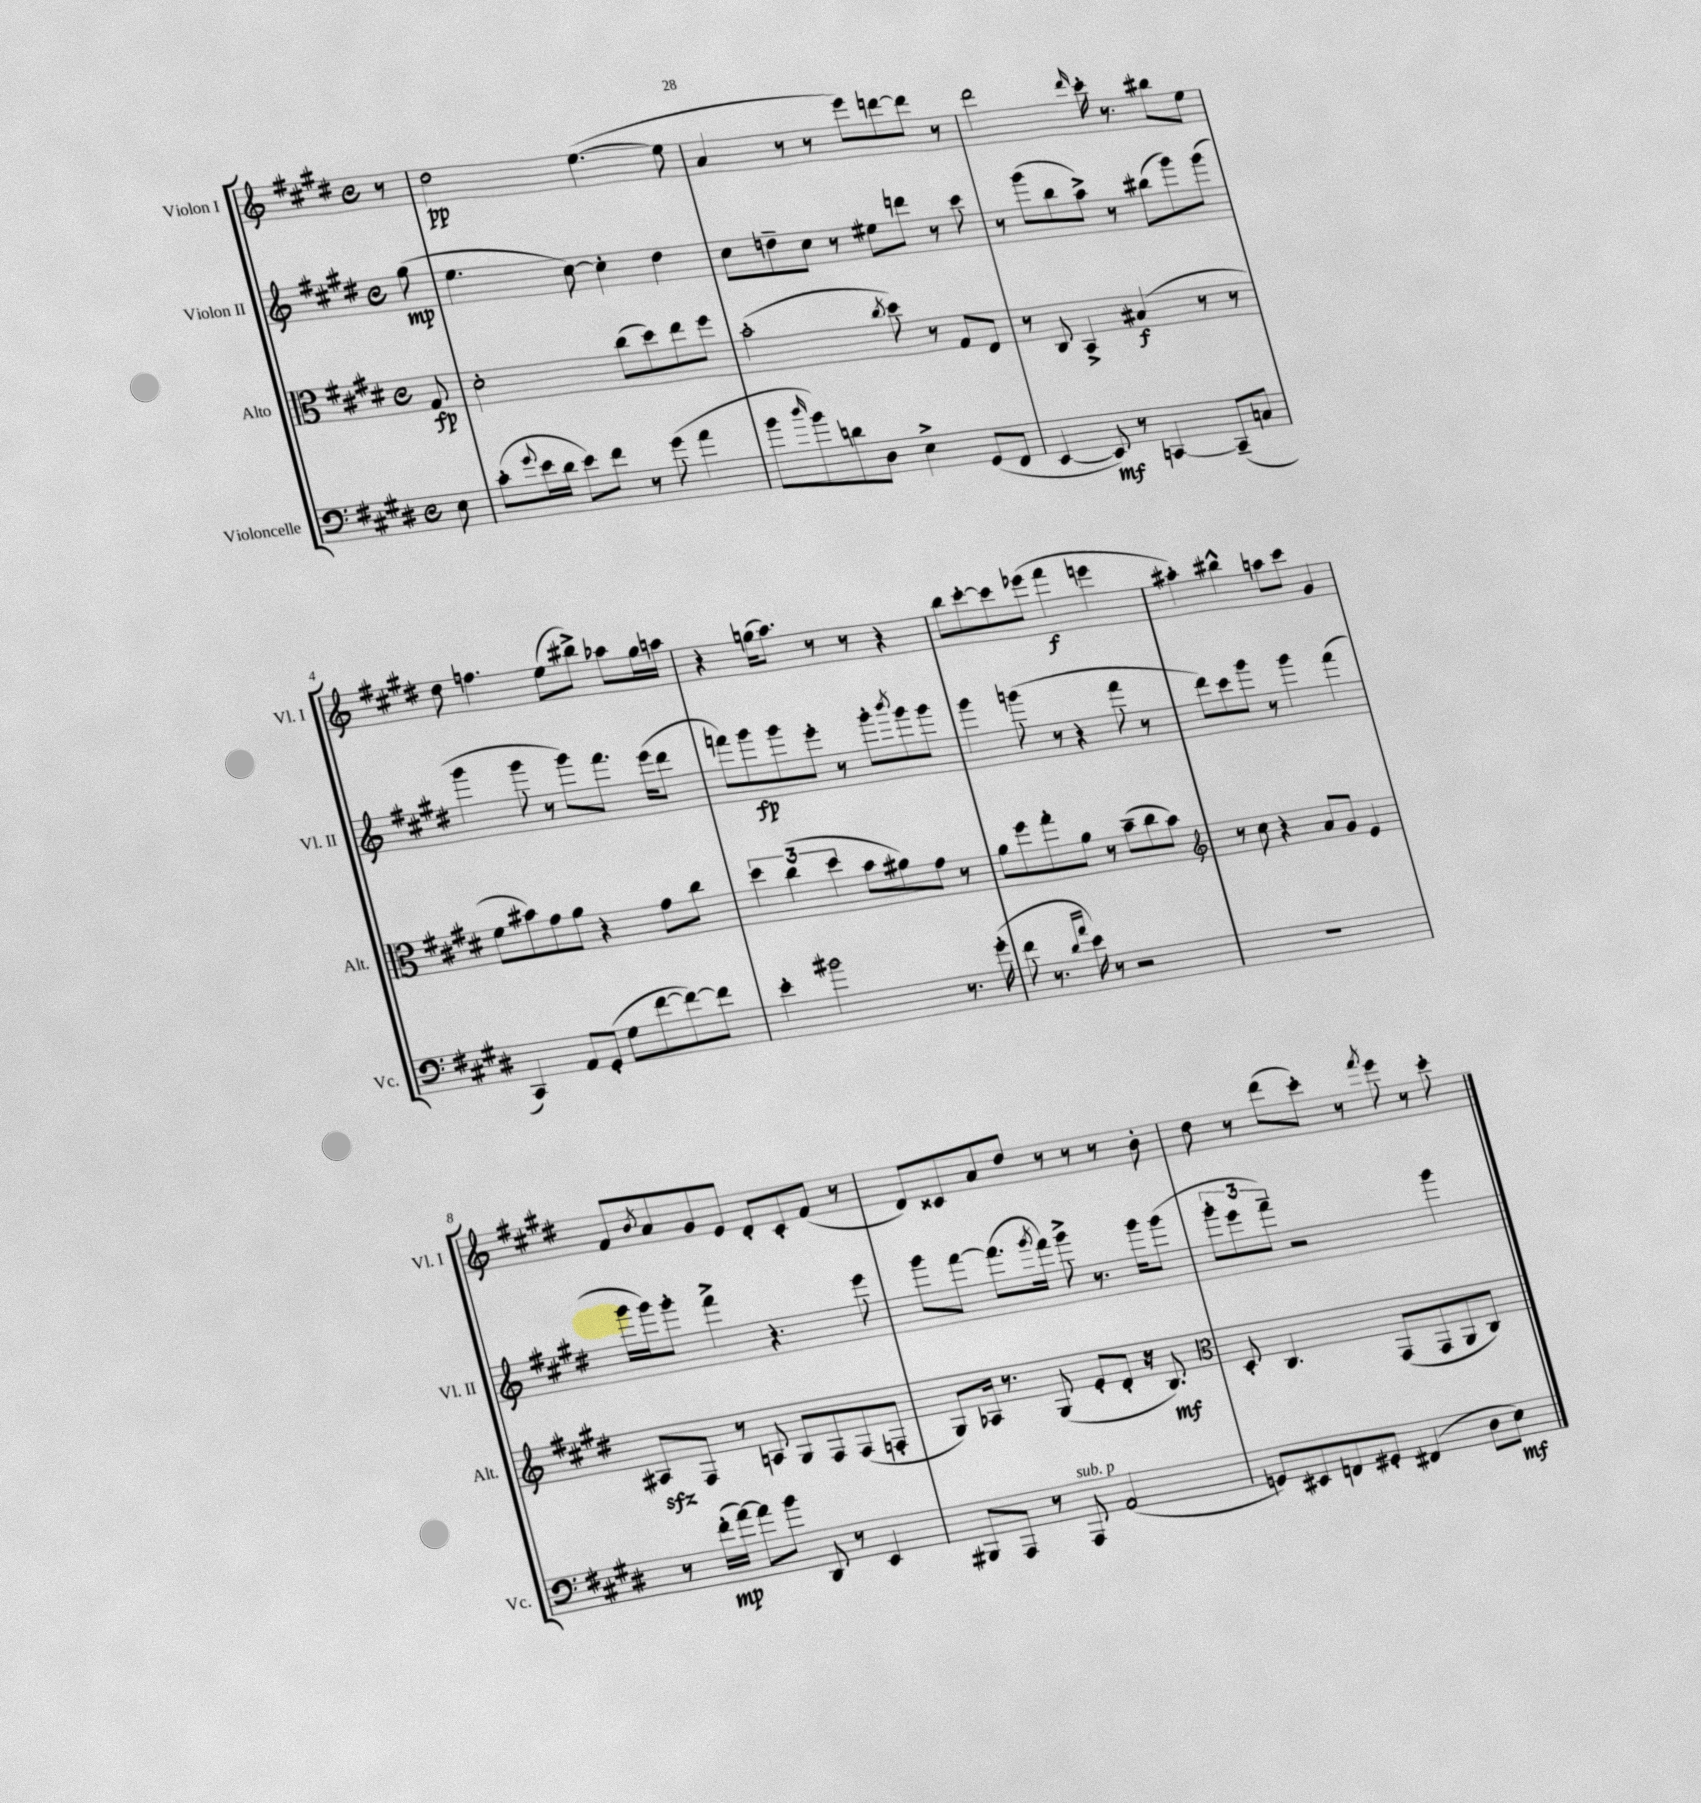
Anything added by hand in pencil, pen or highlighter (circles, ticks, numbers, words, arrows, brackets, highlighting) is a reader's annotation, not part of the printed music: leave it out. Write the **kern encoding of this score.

**kern	**kern	**kern	**kern
*staff4	*staff3	*staff2	*staff1
*clefF4	*clefC3	*clefG2	*clefG2
*k[f#c#g#d#]	*k[f#c#g#d#]	*k[f#c#g#d#]	*k[f#c#g#d#]
*M4/4	*M4/4	*M4/4	*M4/4
*met(c)	*met(c)	*met(c)	*met(c)
8E	8G#	(8gg#	8r
=	=	=	=
(8c#'	2d#'	4.ee	2dd#
8qqg#	.	.	.
16e	.	.	.
16d#	.	.	.
8e)	.	.	.
8f#	.	[8cc#)	.
8r	(8cc#	4cc#']	([4.ee
(8g#	8dd#)	.	.
4a	8ee	4dd#	.
.	8ff#	.	8ee]
=	=	=	=
8b	(2b'	8cc#	4a
16qqdd#	.	.	.
8b)	.	8dd~	.
8d	.	8cc#	8r
8D#	.	8r	8r
.	8qcc#	.	.
4E^	8dd#)	8ee#	8eee)
.	8r	8ddd	[8ddd
(8GG#	8G#	8r	8ddd]
8FF#	8E	8ccc#	8r
=	=	=	=
[4EE	8r	8r	2ddd#
.	8C#	(8ggg#	.
8EE])	4BB^	8bb	.
8r	.	8aa^)	.
.	.	.	16qqddd#
[4CC	(4B#	8r	16ccc#'
.	.	.	8.r
.	.	(8bb#	.
(8CC~]	8r	8ggg#)	8bb#
8C	8r	(8ggg#	8ee
=	=	=	=
4CC#)	8f#	4ggg#	8dd#
.	8b#)	.	4.ff
8AA	8g#	8ggg#	.
(8GG#'	8a	8r	.
8G#	4r	8ggg#)	(8ee
[8f#	.	8.fff#	8bb#^)
8f#_)	8g#	.	8aa-
.	.	(16eee	.
8f#]	8cc#	8ddd#	16gg#
.	.	.	16aa
=	=	=	=
4e'	6dd#	8fff)	4r
.	.	8ggg#	.
.	(6cc#	.	.
2b#	.	8ggg#	(16gg
.	.	.	8.aa)
.	6dd#	.	.
.	.	8eee'	.
.	8b	8r	8r
.	8a#)	8ggg#'	8r
.	.	8qbbb	.
8.r	8g#	8ggg#	4r
.	8r	8ggg#	.
(16g#'	.	.	.
=	=	=	=
8f#	8a	4ggg#	8bb
8.r	8ff#	.	[8ccc#'
.	8gg#'	(8ggg	8ccc#]
16qqd#	.	.	.
16qqa	.	.	.
16e)	.	.	.
8r	8a	8r	(8eee-
2r	8r	4r	4fff#
.	(8b~	.	.
.	8cc#	8fff#	4eee
.	8b)	8r	.
=	=	=	=
*	*clefG2	*	*
1r	8r	8ddd#)	4aa#')
.	8cc#	8ccc#	.
.	4r	8ggg#	4bb#^^
.	.	8r	.
.	8a	4ggg#	8aa
.	8g#	.	8ccc#
.	4e	(4fff#	4g#
=	=	=	=
8r	8A#	16ggg#	8f#
.	.	16ggg#)	.
.	.	.	8qb
(16f#'	8F#	8ggg#'	8a
[16a)	.	.	.
8a]	8r	4fff#^	8g#
8b	8A	.	8e
8DD#	8G#	4.r	8d#'
8r	8F#	.	8c#'
4EE	(8F#	.	(8f#
.	8F'	8eee	8r
=	=	=	=
8BBB#	8G#)	8ggg#	8d#)
8AAA	16A-	[8fff#	8c##
.	8.r	.	.
8r	.	(8.fff#]	8a
8AAA	(8G#	.	8dd#
.	.	8qggg#	.
.	.	16fff#)	.
(2AA	8e'	8ggg#^	8r
.	8d#'	8.r	8r
.	16r	.	8r
.	8.B)	16ggg#	.
.	.	(8ggg#	8b'
=	=	=	=
*	*clefC3	*	*
8GG)	8D#'	12ggg#'	8dd#
.	.	12eee	.
8EE#	4.C#	.	8r
.	.	12fff#~)	.
8FF	.	2r	(8ddd#
8GG#'	.	.	8ccc#')
(4FF#	(8GG#	.	8r
.	.	.	8qfff#
.	8GG#	.	8eee
8D#	8AA	4ggg#	8r
8E)	8C#)	.	8ccc#'
==	==	==	==
*-	*-	*-	*-
